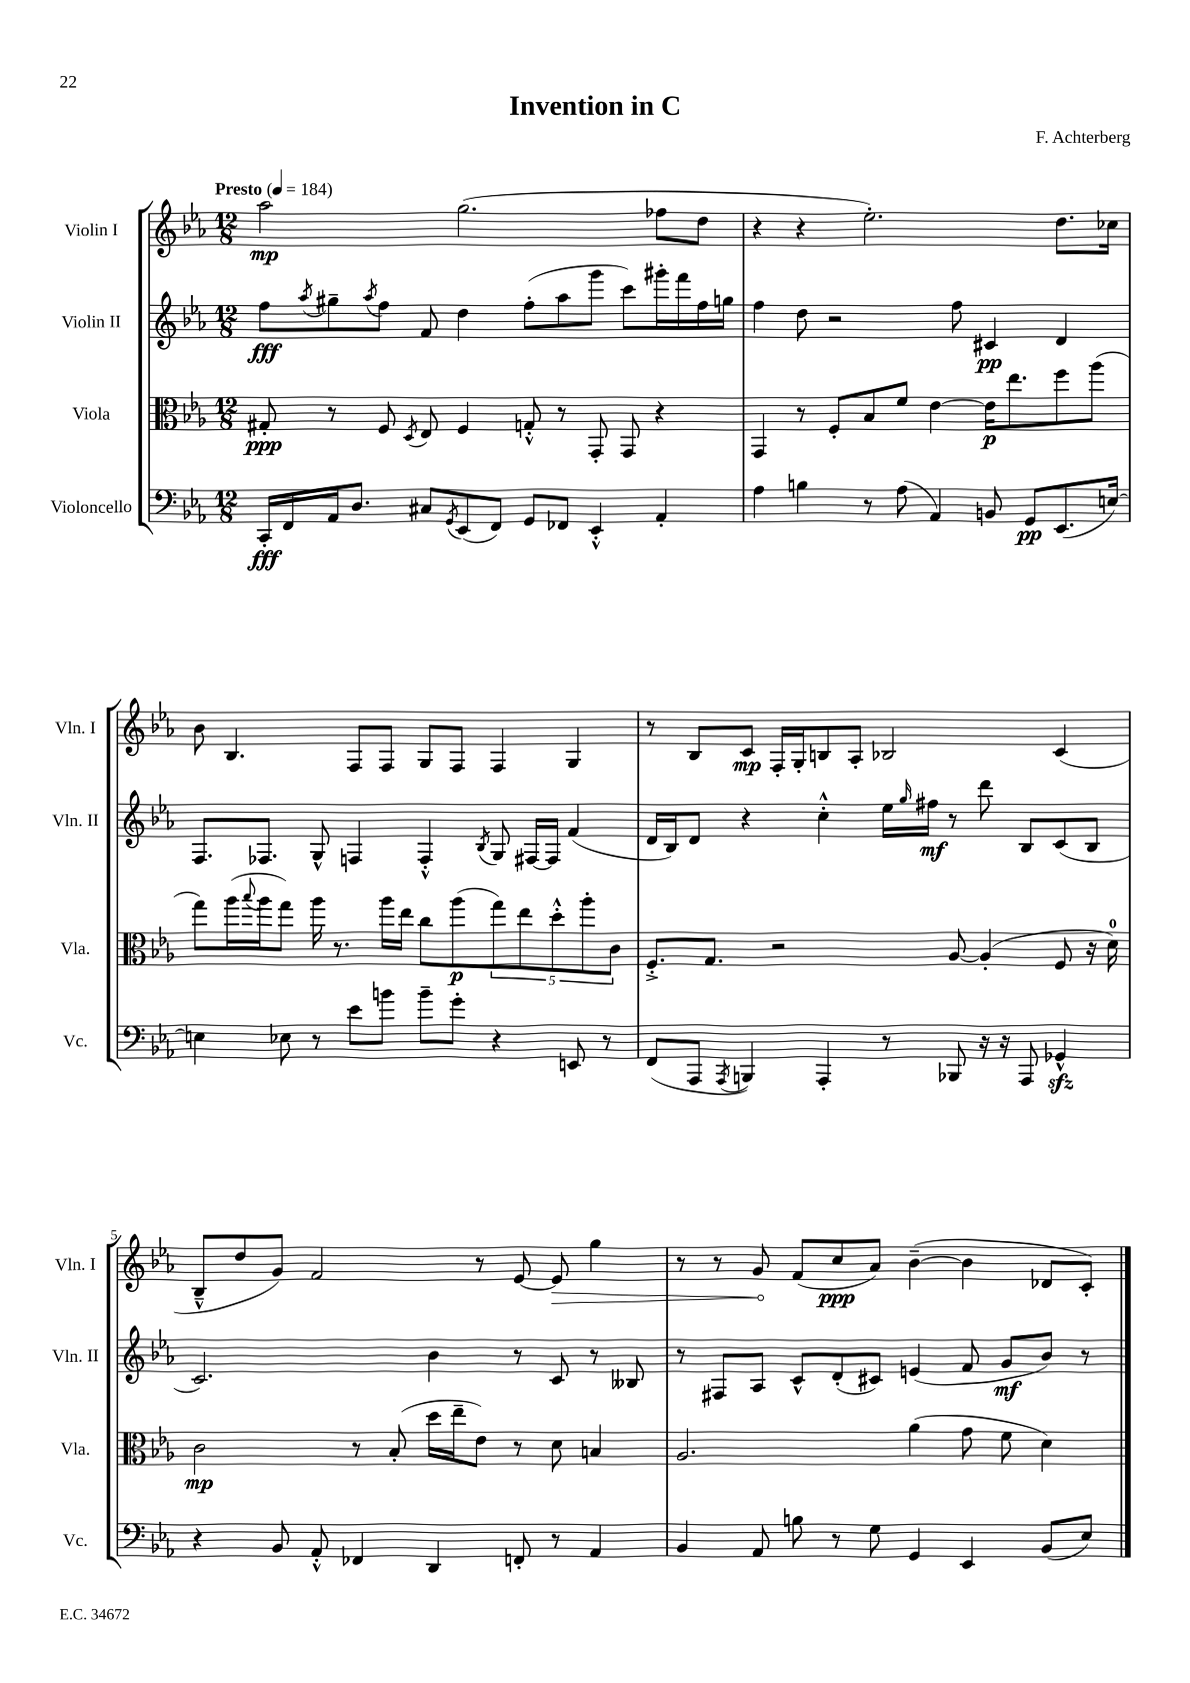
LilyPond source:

\header { title = "Invention in C" composer = "F. Achterberg" }
<<
\new StaffGroup <<
\new Staff = "s0" \with { instrumentName = "Violin I" shortInstrumentName = "Vln. I" } {
    \clef treble \key ees \major \numericTimeSignature \time 12/8 \tempo "Presto" 4 = 184
    aes''2\mp g''2.( fes''8 d''8 |
    r4 r4 ees''2.-.) d''8. ces''16 |
    bes'8 bes4. f8 f8 g8 f8 f4 g4 |
    r8 bes8 c'8\mp f16-. g16-. b8 aes8-. bes2 c'4( |
    bes8---^ d''8 g'8) f'2 r8 ees'8~ \once \override Hairpin.circled-tip = ##t ees'8\> g''4 |
    r8 r8 g'8\! f'8( c''8\ppp aes'8) bes'4~--( bes'4 des'8 c'8-.) \bar "|." |
}
\new Staff = "s1" \with { instrumentName = "Violin II" shortInstrumentName = "Vln. II" } {
    \clef treble \key ees \major \numericTimeSignature \time 12/8
    f''8\fff \acciaccatura { aes''8 } gis''8-- \acciaccatura { aes''8 } f''8 f'8 d''4 f''8-.( aes''8 g'''8 c'''8) gis'''16-. f'''16 f''16 g''16 |
    f''4 d''8 r2 f''8 cis'4\pp d'4 |
    f8. fes8. g8-^ f4 f4-.-^ \acciaccatura { bes8 } g8 fis16~ fis16 f'4( |
    d'16 bes16) d'8 r4 c''4-.-^ ees''16 \grace { g''16 } fis''16\mf r8 d'''8 bes8 c'8( bes8 |
    c'2.) bes'4 r8 c'8 r8 beses8 |
    r8 fis8 aes8 c'8-^ d'8-.( cis'8) e'4( f'8 g'8\mf bes'8) r8 \bar "|." |
}
\new Staff = "s2" \with { instrumentName = "Viola" shortInstrumentName = "Vla." } {
    \clef alto \key ees \major \numericTimeSignature \time 12/8
    gis8-.\ppp r8 f8 \acciaccatura { d8 } ees8 f4 g8-.-^ r8 g,8-. g,8 r4 |
    g,4 r8 f8-. bes8 f'8 ees'4~ ees'16\p ees''8. f''8 aes''8( |
    g''8) aes''16( \appoggiatura { bes''8 } aes''16 g''8) aes''16 r8. aes''16 ees''16 c''8 aes''8\p( \tuplet 5/4 { g''8) ees''8 d''8-.-^ aes''8-. c'8 } |
    f8.-.-> g8. r2 aes8~ aes4-.( f8 r16 d'16-0) |
    c'2\mp r8 bes8-.( d''16 ees''16-- ees'8) r8 d'8 b4 |
    aes2. aes'4( g'8 f'8 d'4) \bar "|." |
}
\new Staff = "s3" \with { instrumentName = "Violoncello" shortInstrumentName = "Vc." } {
    \clef bass \key ees \major \numericTimeSignature \time 12/8
    c,16-.\fff f,16 aes,16 d8. cis8 \acciaccatura { g,8 } ees,8( f,8) g,8 fes,8 ees,4-.-^ aes,4-. |
    aes4 b4 r8 aes8( aes,4) b,8 g,8\pp ees,8.( e16~) |
    e4 ees8 r8 ees'8 b'8 b'8-- g'8-. r4 e,8 r8 |
    f,8( aes,,8 \acciaccatura { aes,,8 } b,,4) aes,,4-. r8 bes,,8 r16 r16 aes,,8 ges,4-^\sfz |
    r4 bes,8 aes,8-.-^ fes,4 d,4 f,8-. r8 aes,4 |
    bes,4 aes,8 b8 r8 g8 g,4 ees,4 bes,8( ees8) \bar "|." |
}
>>
>>
\layout { \context { \Score \override BarNumber.break-visibility = ##(#f #t #t) barNumberVisibility = #(every-nth-bar-number-visible 5) } }
